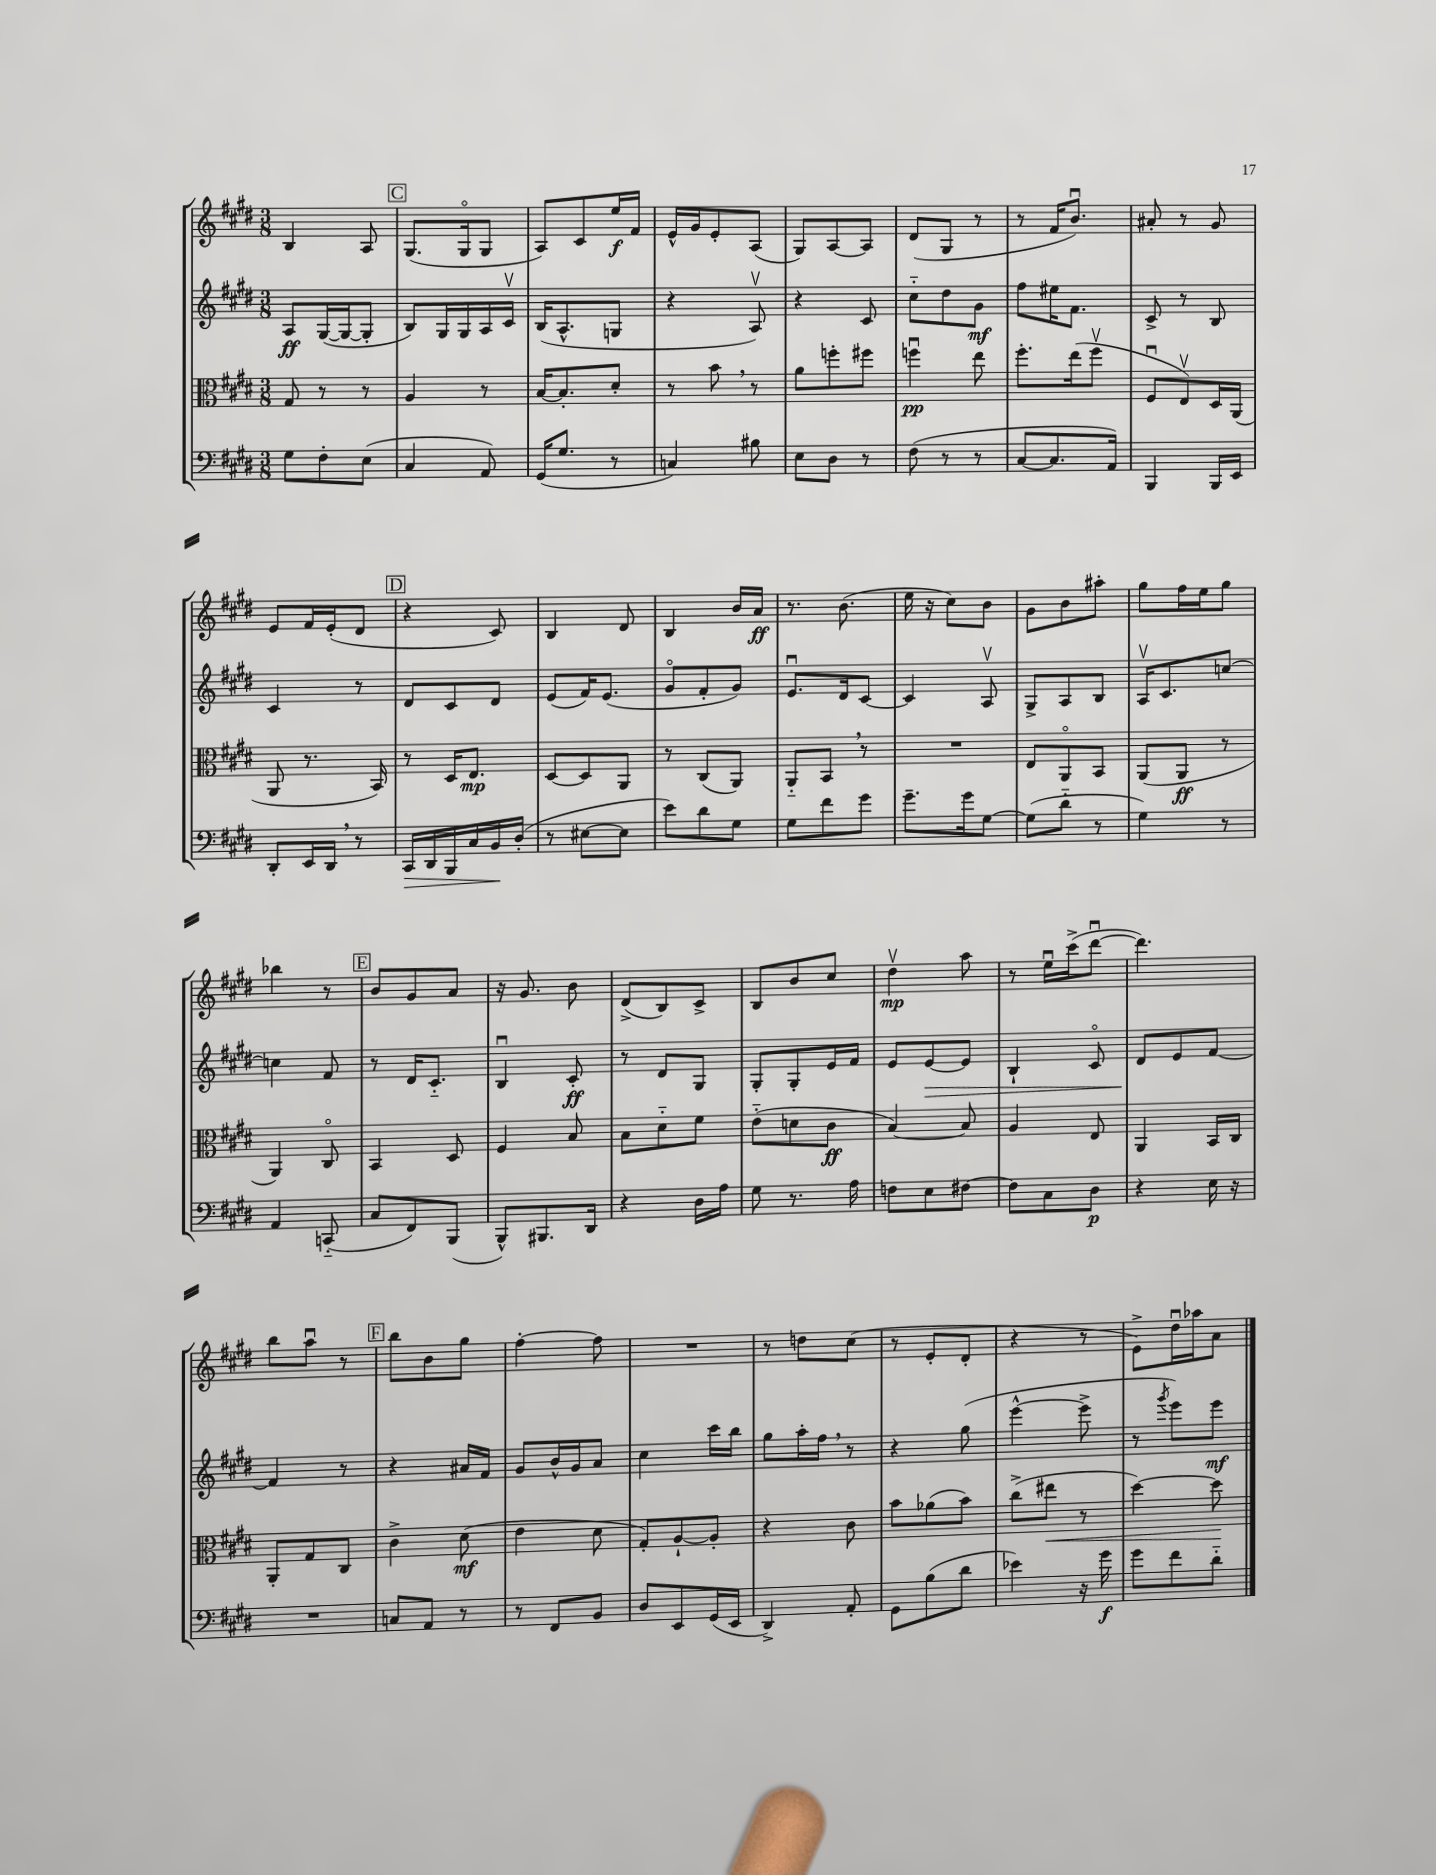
<<
\new StaffGroup <<
\new Staff = "s0" {
    \clef treble \key e \major \numericTimeSignature \time 3/8
    b4 a8 |
    \mark \markup { \box "C" } gis8.( gis16\flageolet gis8 |
    a8) cis'8 e''16\f fis'16 |
    e'16-^ gis'16 e'8-. a8( |
    gis8) a8~ a8 |
    dis'8( gis8 r8 |
    r8 fis'16 b'8.\downbow) |
    ais'8-. r8 gis'8 |
    e'8 fis'16 e'16-.( dis'8 |
    \mark \markup { \box "D" } r4 cis'8) |
    b4 dis'8 |
    b4 b'16 a'16\ff |
    r8. b'8.( |
    e''16 r16 cis''8) b'8 |
    gis'8 b'8 ais''8-. |
    gis''8 fis''16 e''16 gis''8 |
    bes''4 r8 |
    \mark \markup { \box "E" } b'8 gis'8 a'8 |
    r16 gis'8. b'8 |
    dis'8->( b8) cis'8-> |
    b8 b'8 cis''8 |
    dis''4\upbow\mp a''8 |
    r8 e''16\downbow cis'''16->( dis'''8~\downbow |
    dis'''4.) |
    b''8 a''8\downbow r8 |
    \mark \markup { \box "F" } b''8 b'8 gis''8 |
    fis''4~-. fis''8 |
    R4. |
    r8 d''8 cis''8( |
    r8 e'8-. dis'8-. |
    r4 r8 |
    e'8->) dis''16\downbow aes''16 a'8 \bar "|." |
}
\new Staff = "s1" {
    \clef treble \key e \major \numericTimeSignature \time 3/8
    a8\ff gis16~( gis16~ gis8-. |
    \mark \markup { \box "C" } b8) gis16 gis16 a16 cis'16\upbow |
    b16( a8.-^ g8 |
    r4 a8\upbow) |
    r4 cis'8 |
    cis''8-_ dis''8 gis'8\mf |
    fis''8 eis''16 fis'8. |
    cis'8-> r8 b8 |
    cis'4 r8 |
    \mark \markup { \box "D" } dis'8 cis'8 dis'8 |
    e'8( fis'16) e'8.( |
    gis'8\flageolet fis'8-. gis'8) |
    e'8.\downbow dis'16 cis'8~ |
    cis'4 a8\upbow |
    gis8-> a8 b8 |
    a16\upbow cis'8. c''8~ |
    c''4 fis'8 |
    \mark \markup { \box "E" } r8 dis'16 cis'8.-_ |
    b4\downbow cis'8-.\ff |
    r8 dis'8 gis8 |
    gis8-. gis8-. e'16 fis'16 |
    e'8 e'8~\> e'8 |
    b4-! cis'8\flageolet |
    dis'8\! e'8 fis'8~ |
    fis'4 r8 |
    \mark \markup { \box "F" } r4 ais'16 fis'16 |
    gis'8 b'16-^ gis'16 a'8 |
    cis''4 cis'''16 b''16 |
    gis''8 a''16-. fis''16 \breathe r8 |
    r4 gis''8( |
    e'''4~-^ e'''8-> |
    r8 \acciaccatura { gis'''8 } e'''8) e'''8\mf \bar "|." |
}
\new Staff = "s2" {
    \clef alto \key e \major \numericTimeSignature \time 3/8
    gis8 r8 r8 |
    \mark \markup { \box "C" } a4 r8 |
    b16~ b8.-. dis'8-. |
    r8 b'8 \breathe r8 |
    a'8 f''8-. fis''8 |
    f''4\downbow\pp e''8 |
    fis''8.-. e''16( fis''8\upbow |
    fis8\downbow e8\upbow) dis16 a,16( |
    a,8 r8. b,16) |
    \mark \markup { \box "D" } r8 dis16 e8.\mp |
    dis8~ dis8 a,8 |
    r8 cis8( a,8) |
    a,8-_ b,8 \breathe r8 |
    R4. |
    e8 a,8\flageolet b,8 |
    a,8( a,8\ff r8 |
    a,4) cis8\flageolet |
    \mark \markup { \box "E" } b,4 dis8 |
    fis4 b8 |
    b8 dis'8-_ fis'8 |
    e'8-_( d'8 cis'8\ff |
    b4~) b8 |
    a4 e8 |
    a,4 b,16 cis16 |
    a,8-. gis8 cis8 |
    \mark \markup { \box "F" } cis'4-> dis'8\mf( |
    e'4 dis'8 |
    gis8-.) a8~-! a8-. |
    r4 cis'8 |
    b'8 aes'8( b'8) |
    cis''8->( eis''8\< r8 |
    dis''4~) dis''8\! \bar "|." |
}
\new Staff = "s3" {
    \clef bass \key e \major \numericTimeSignature \time 3/8
    gis8 fis8-. e8( |
    \mark \markup { \box "C" } cis4 a,8) |
    gis,16( gis8. r8 |
    c4) bis8 |
    e8 dis8 r8 |
    fis8( r8 r8 |
    cis8~ cis8. a,16) |
    b,,4 b,,16 e,16 |
    dis,8-. e,16 dis,16 \breathe r8 |
    \mark \markup { \box "D" } cis,16\> dis,16 b,,16 cis16 b,16\! dis16-.( |
    r8 eis8~ eis8 |
    e'8) dis'8 gis8 |
    gis8 fis'8 gis'8 |
    gis'8.-- gis'16 gis8~ |
    gis8( dis'8-_ r8 |
    gis4) r8 |
    a,4 c,8-_( |
    \mark \markup { \box "E" } cis8 fis,8) b,,8( |
    b,,8-^) bis,,8. dis,16 |
    r4 dis16 a16 |
    gis8 r8. a16 |
    f8 e8 fis8~ |
    fis8 cis8 dis8\p |
    r4 e16 r16 |
    R4. |
    \mark \markup { \box "F" } c8 a,8 r8 |
    r8 fis,8 b,8 |
    dis8 e,8 gis,16( e,16 |
    dis,4->) a,8-. |
    gis,8 b8( dis'8 |
    ees'4) r16 gis'16\f |
    gis'8 fis'8 dis'8-_ \bar "|." |
}
>>
>>
\layout { \context { \Score \remove "Bar_number_engraver" } }
